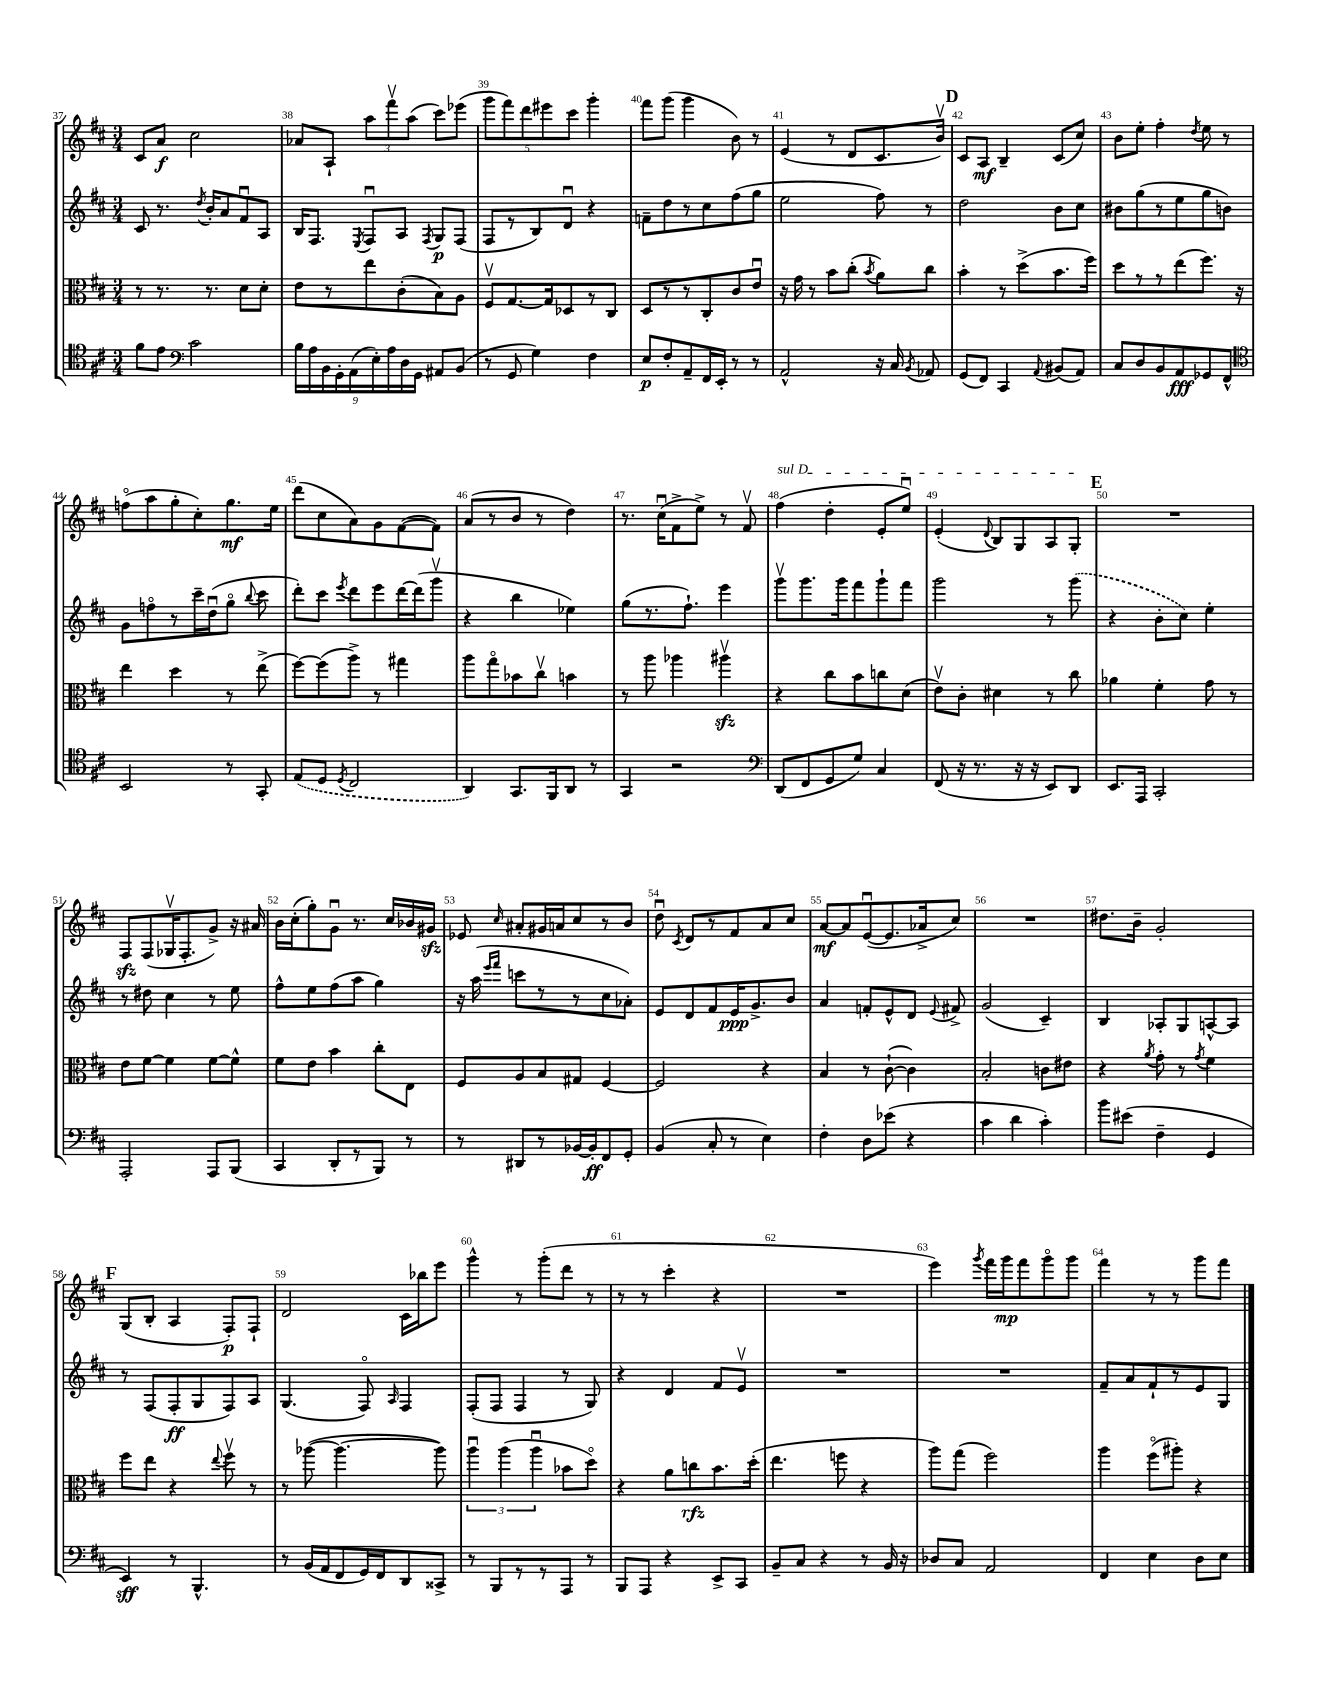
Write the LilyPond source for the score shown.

<<
\new StaffGroup <<
\new Staff = "s0" {
    \clef treble \key d \major \numericTimeSignature \time 3/4
    \autoBeamOff cis'8[ a'8]\f cis''2 |
    aes'8[ a8]-! \tuplet 3/2 { a''8[ fis'''8\upbow a''8]( } cis'''8[) ees'''8]( |
    \tuplet 5/4 { g'''8[ fis'''8) d'''8 eis'''8 cis'''8] } g'''4-. |
    fis'''8[ g'''8]( g'''4 b'8) r8 |
    e'4( r8 d'8[ cis'8. b'16]\upbow) |
    \mark \markup { \bold "D" } cis'8[ a8]\mf b4-- cis'8[( cis''8]) |
    b'8[ e''8]-. fis''4-. \acciaccatura { d''8 } e''8 r8 |
    f''8[\flageolet( a''8 g''8-. cis''8-.) g''8.\mf e''16] |
    d'''8[( cis''8 a'8) g'8 fis'8~( fis'8]) |
    a'8[( r8 b'8] r8 d''4) |
    r8. cis''16[\downbow( fis'8-> e''8]->) r8 fis'8\upbow |
    \once \override TextSpanner.bound-details.left.text = \markup { \italic "sul D" } fis''4\startTextSpan( d''4-. e'8[-. e''8]\downbow) |
    e'4-.( \appoggiatura { d'8 } b8[) g8 a8 g8]-.\stopTextSpan |
    \mark \markup { \bold "E" } R2. |
    fis8[\sfz fis8( ges16\upbow fis8.-. g'8]->) r16 ais'16 |
    b'16[ cis''16-.( g''8-.) g'8]\downbow r8. cis''16[ bes'16 gis'16]\sfz |
    ees'8 \grace { cis''16 } ais'8[-. gis'16 a'16 cis''8 r8 b'8] |
    d''8\downbow \acciaccatura { cis'8 } d'8[ r8 fis'8 a'8 cis''8] |
    a'8[~\mf a'8 e'8~\downbow( e'8. aes'16-> cis''8]) |
    R2. |
    dis''8.[ b'16]-- g'2-. |
    \mark \markup { \bold "F" } g8[( b8]-. a4 fis8[-.\p) fis8]-! |
    d'2 cis'16[ bes''16 e'''8] |
    g'''4-^ r8 g'''8[-.( d'''8] r8 |
    r8 r8 cis'''4-. r4 |
    R2. |
    e'''4) \acciaccatura { g'''8 } fis'''16[ g'''16\mp fis'''8 g'''8\flageolet g'''8] |
    fis'''4 r8 r8 g'''8[ fis'''8] \bar "|." |
}
\new Staff = "s1" {
    \clef treble \key d \major \numericTimeSignature \time 3/4
    \autoBeamOff cis'8 r8. \acciaccatura { d''8 } b'16[-. a'8 fis'8\downbow a8] |
    b16[ fis8.] \acciaccatura { e8 } fis8[\downbow a8] \acciaccatura { fis8 } g8[\p fis8]( |
    fis8[ r8 b8) d'8]\downbow r4 |
    f'8[-- d''8 r8 cis''8 fis''8( g''8] |
    e''2 fis''8) r8 |
    \mark \markup { \bold "D" } d''2 b'8[ cis''8] |
    bis'8[ g''8( r8 e''8 g''8 b'8]) |
    g'8[ f''8\flageolet r8 cis'''16-- d''16\downbow( g''8]\flageolet \appoggiatura { b''8 } cis'''8 |
    d'''8[-.) cis'''8] \acciaccatura { e'''8 } d'''8[ e'''8 d'''16~ d'''16( g'''8]\upbow |
    r4 b''4 ees''4) |
    g''8[( r8. fis''8.]-!) e'''4 |
    g'''8[\upbow g'''8. g'''16 fis'''8 g'''8-! fis'''8] |
    g'''2 r8 \once \slurDashed g'''8( |
    \mark \markup { \bold "E" } r4 b'8[-. cis''8]) e''4-. |
    r8 dis''8 cis''4 r8 e''8 |
    fis''8[-^ e''8 fis''8( a''8] g''4) |
    r16 a''16( \grace { e'''16[ fis'''16] } c'''8[ r8 r8 cis''8 aes'8]-.) |
    e'8[ d'8 fis'8 e'16\ppp g'8.-> b'8] |
    a'4 f'8[-. e'8-^ d'8] \appoggiatura { e'8 } fis'8-> |
    g'2( cis'4--) |
    b4 aes8[-. g8 a8~-^ a8] |
    \mark \markup { \bold "F" } r8 fis8[( fis8-.\ff g8 fis8) a8] |
    g4.( fis8\flageolet) \grace { a16 } fis4 |
    fis8[-.( fis8] fis4 r8 g8) |
    r4 d'4 fis'8[ e'8]\upbow |
    R2. |
    R2. |
    fis'8[-- a'8 fis'8-! r8 e'8 g8] \bar "|." |
}
\new Staff = "s2" {
    \clef alto \key d \major \numericTimeSignature \time 3/4
    \autoBeamOff r8 r8. r8. d'8[ d'8]-. |
    e'8[ r8 e''8 cis'8-.( b8) a8] |
    fis8[\upbow g8.~ g16 des8 r8 cis8] |
    d8[ r8 r8 cis8-. cis'8 e'8]\downbow |
    r16 g'16 r8 b'8[ cis''8]-.( \acciaccatura { b'8 } a'8[) cis''8] |
    \mark \markup { \bold "D" } b'4-. r8 d''8[->( b'8. fis''16]) |
    d''8[ r8 r8 e''8( fis''8.]) r16 |
    e''4 d''4 r8 e''8->( |
    fis''8[~) fis''8( a''8]->) r8 gis''4 |
    a''8[ g''8\flageolet bes'8 cis''8]\upbow b'4 |
    r8 a''8 aes''4 ais''4\upbow\sfz |
    r4 cis''8[ b'8 c''8 d'8]( |
    e'8[\upbow) cis'8]-. dis'4 r8 cis''8 |
    \mark \markup { \bold "E" } aes'4 fis'4-. g'8 r8 |
    e'8[ fis'8]~ fis'4 fis'8[~ fis'8]-^ |
    fis'8[ e'8] b'4 cis''8[-. e8] |
    fis8[ a8 b8 gis8] fis4~ |
    fis2 r4 |
    b4 r8 cis'8~-!( cis'4) |
    b2-. c'8[ eis'8] |
    r4 \acciaccatura { a'8 } g'8-. r8 \acciaccatura { g'8 } fis'4 |
    \mark \markup { \bold "F" } fis''8[ e''8] r4 \appoggiatura { e''8 } fis''8\upbow r8 |
    r8 aes''8~( aes''4.~ aes''8) |
    \tuplet 3/2 { a''4\downbow a''4( a''4\downbow } bes'8[ d''8]\flageolet) |
    r4 a'8[ c''8\rfz b'8. d''16]-.( |
    e''4. f''8 r4 |
    a''8[) g''8]( fis''2) |
    a''4 fis''8[\flageolet( ais''8]-.) r4 \bar "|." |
}
\new Staff = "s3" {
    \clef tenor \key d \major \numericTimeSignature \time 3/4
    \autoBeamOff fis'8[ e'8] \clef bass cis'2 |
    \tuplet 9/8 { b16[ a16 b,16 g,16-. a,16( e16-.) a16 d16 g,16] } ais,8[ b,8]( |
    r8 g,8 g4) fis4 |
    e8[\p fis8-. a,8-- fis,16 e,16]-. r8 r8 |
    a,2-^ r16 cis16 \acciaccatura { b,8 } aes,8 |
    \mark \markup { \bold "D" } g,8[( fis,8]) cis,4 \appoggiatura { a,8 } bis,8[( a,8]) |
    cis8[ d8 b,8 a,8\fff ges,8 fis,8]-^ |
    \clef tenor b,2 r8 g,8-. |
    \once \slurDashed e8[( d8] \acciaccatura { d8 } cis2 |
    a,4) g,8.[ fis,16 a,8] r8 |
    g,4 r2 |
    \clef bass d,8[( fis,8 g,8 g8]) cis4 |
    fis,8( r16 r8. r16 r16 e,8[) d,8] |
    \mark \markup { \bold "E" } e,8.[ a,,16] cis,2-. |
    a,,2-. a,,8[ b,,8]( |
    cis,4 d,8[-. r8 b,,8]) r8 |
    r8 dis,8[ r8 bes,16~ bes,16-.\ff fis,8 g,8]-. |
    b,4( cis8-. r8 e4) |
    fis4-. d8[ ees'8]( r4 |
    cis'4 d'4 cis'4-.) |
    b'8[ eis'8]( fis4-- g,4 |
    \mark \markup { \bold "F" } e,4\sff) r8 b,,4.-^ |
    r8 b,16[( a,16 fis,8 g,16) fis,16 d,8 cisis,8]-> |
    r8 b,,8[ r8 r8 a,,8] r8 |
    b,,8[ a,,8] r4 e,8[-> cis,8] |
    b,8[-- cis8] r4 r8 b,16 r16 |
    des8[ cis8] a,2 |
    fis,4 e4 d8[ e8] \bar "|." |
}
>>
>>
\layout { \context { \Score currentBarNumber = #37 \override BarNumber.break-visibility = ##(#f #t #t) barNumberVisibility = #all-bar-numbers-visible } }
